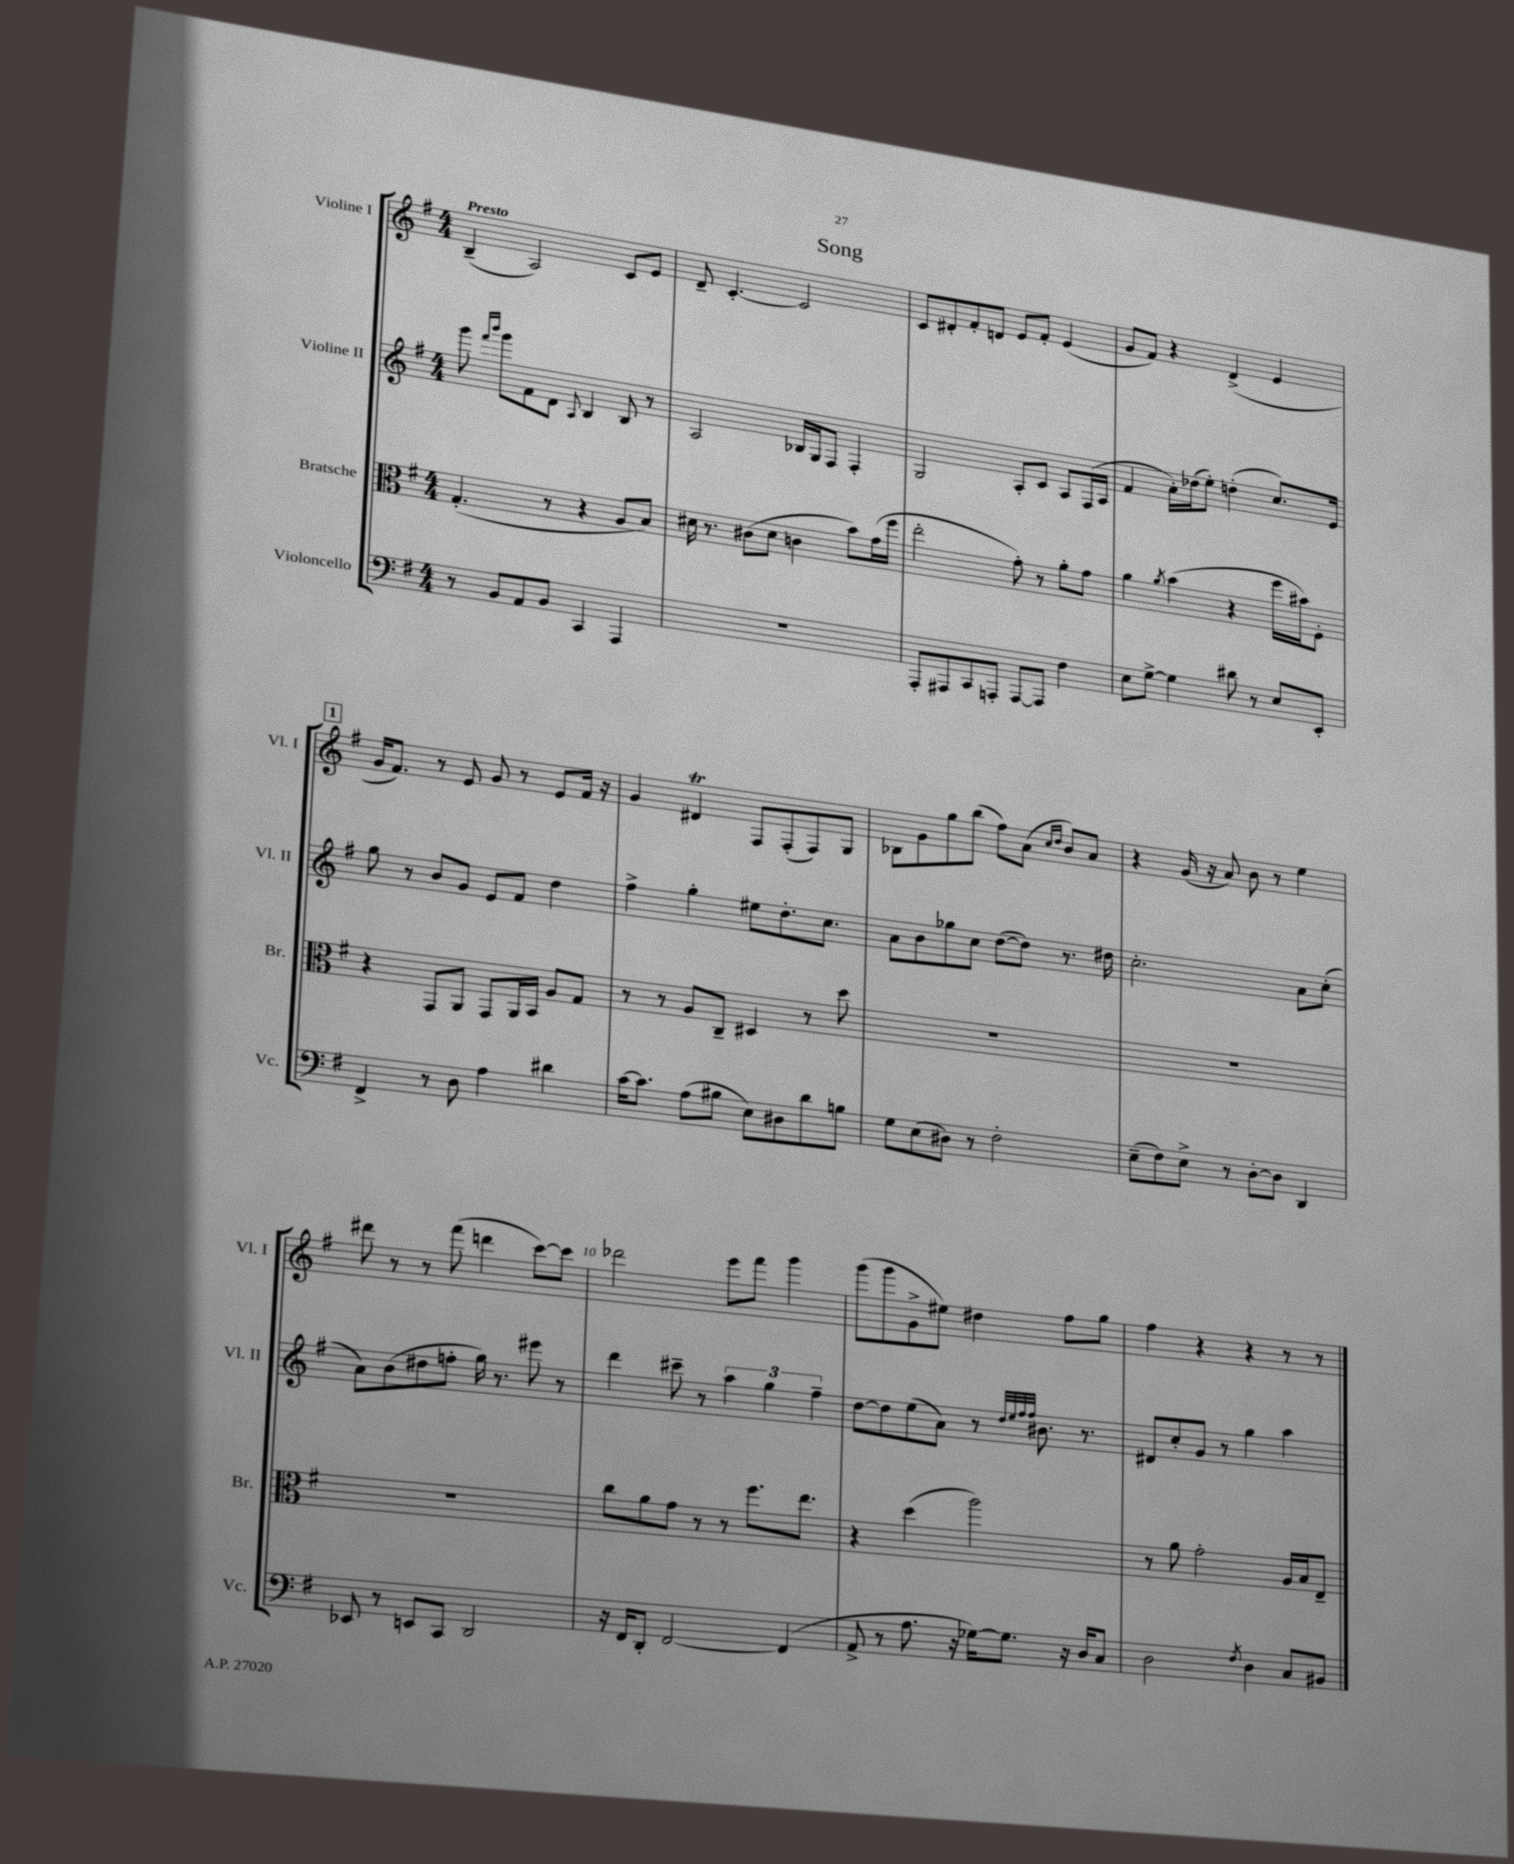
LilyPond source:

\header { title = "Song" }
<<
\new StaffGroup <<
\new Staff = "s0" \with { instrumentName = "Violine I" shortInstrumentName = "Vl. I" } {
    \clef treble \key g \major \numericTimeSignature \time 4/4 \tempo "Presto"
    b4--( a2) c'8 e'8 |
    d'8-- c'4.~-. c'2 |
    c'8 dis'8-. fis'8-. d'8 e'8 fis'8-. e'4( |
    g'8 fis'8) r4 d'4->( e'4 |
    \mark \markup { \box "1" } g'16 fis'8.) r8 e'8 g'8 r8 e'8 fis'16 r16 |
    g'4 dis'4\trill fis8 fis8-.( fis8) g8 |
    bes8 g'8 g''8 b''8( fis''8) a'8( \grace { c''16 d''16 } b'8) a'8 |
    r4 g'16( r16 a'8) b'8 r8 e''4 |
    dis'''8 r8 r8 fis'''8( d'''4 c'''8~) c'''8 |
    des'''2 e'''8 fis'''8 g'''4 |
    g'''8( g'''8 g'8-> eis''8) dis''4 fis''8 g''8 |
    fis''4 r4 r4 r8 r8 \bar "|." |
}
\new Staff = "s1" \with { instrumentName = "Violine II" shortInstrumentName = "Vl. II" } {
    \clef treble \key g \major \numericTimeSignature \time 4/4
    g'''8 \grace { fis'''16 b'''16 } g'''8 fis'8 d'8 \appoggiatura { a8 } b4 b8 r8 |
    a2 bes16 g16 fis8 fis4-. |
    g2 a8-. c'8 a8 fis16( a16 |
    fis'4 a'16-.) des''16( e''8-.) d''4-.( c''8.) e'16 |
    \mark \markup { \box "1" } g''8 r8 b'8 g'8 e'8 fis'8 d''4 |
    fis''4-> g''4-. eis''8 d''8.-. c''8. |
    a'8 b'8 ges''8 c''8 d''8~( d''8) r8. dis''16 |
    c''2.-. a'8 c''8-.( |
    a'8) b'8( dis''8 f''8-. g''16) r8. eis'''8 r8 |
    d'''4 cis'''8-- r8 \tuplet 3/2 { a''4 g''4 fis''4-- } |
    d''8~ d''8 e''8( a'8) r8 \grace { d''32 e''32 fis''32 fis''32 } bis'8. r8. |
    dis'8 c''8-. g'8 r8 g''4 a''4 \bar "|." |
}
\new Staff = "s2" \with { instrumentName = "Bratsche" shortInstrumentName = "Br." } {
    \clef alto \key g \major \numericTimeSignature \time 4/4
    g4.-.( r8 r4 a8 b8) |
    dis'16 r8. cis'8( dis'8 c'4 b'8) g'16( fis''16 |
    e''2-. g'8-.) r8 a'8-. g'8 |
    a'4 \acciaccatura { a'8 } b'4( r4 fis''16 bis'16) fis8-. |
    \mark \markup { \box "1" } r4 g,8 a,8 g,8 a,16 b,16 a8 g8 |
    r8 r8 a8 c8-- dis4 r8 d''8 |
    R1 |
    R1 |
    R1 |
    c''8 a'8 g'8 r8 r8 fis''8. e''8. |
    r4 d''4( a''2) |
    r8 a'8 g'2-. a16 b16 e8-- \bar "|." |
}
\new Staff = "s3" \with { instrumentName = "Violoncello" shortInstrumentName = "Vc." } {
    \clef bass \key g \major \numericTimeSignature \time 4/4
    r8 b,8 a,8 b,8 c,4 a,,4 |
    R1 |
    a,,8-. ais,,8 c,8 a,,8-. a,,8~ a,,8 fis4 |
    e8 g8~-> g4 dis'8 r8 e8 e,8-. |
    \mark \markup { \box "1" } fis,4-> r8 d8 a4 dis'4 |
    c'16~ c'8. a8( bis8 e8) dis8 d'8 b8 |
    g8 e8( dis8) r8 fis2-. |
    e8--( fis8) e8-> r8 d8~-. d8 d,4 |
    ees,8 r8 e,8 c,8 d,2 |
    r16 fis,16 d,8-. fis,2~ fis,4( |
    a,8-> r8 a8. r16 ges16~) ges8. r16 d16 c8 |
    d2 \acciaccatura { fis8 } d4 c8 bis,8 \bar "|." |
}
>>
>>
\layout { \context { \Score \override BarNumber.break-visibility = ##(#f #t #t) barNumberVisibility = #(every-nth-bar-number-visible 5) } }
